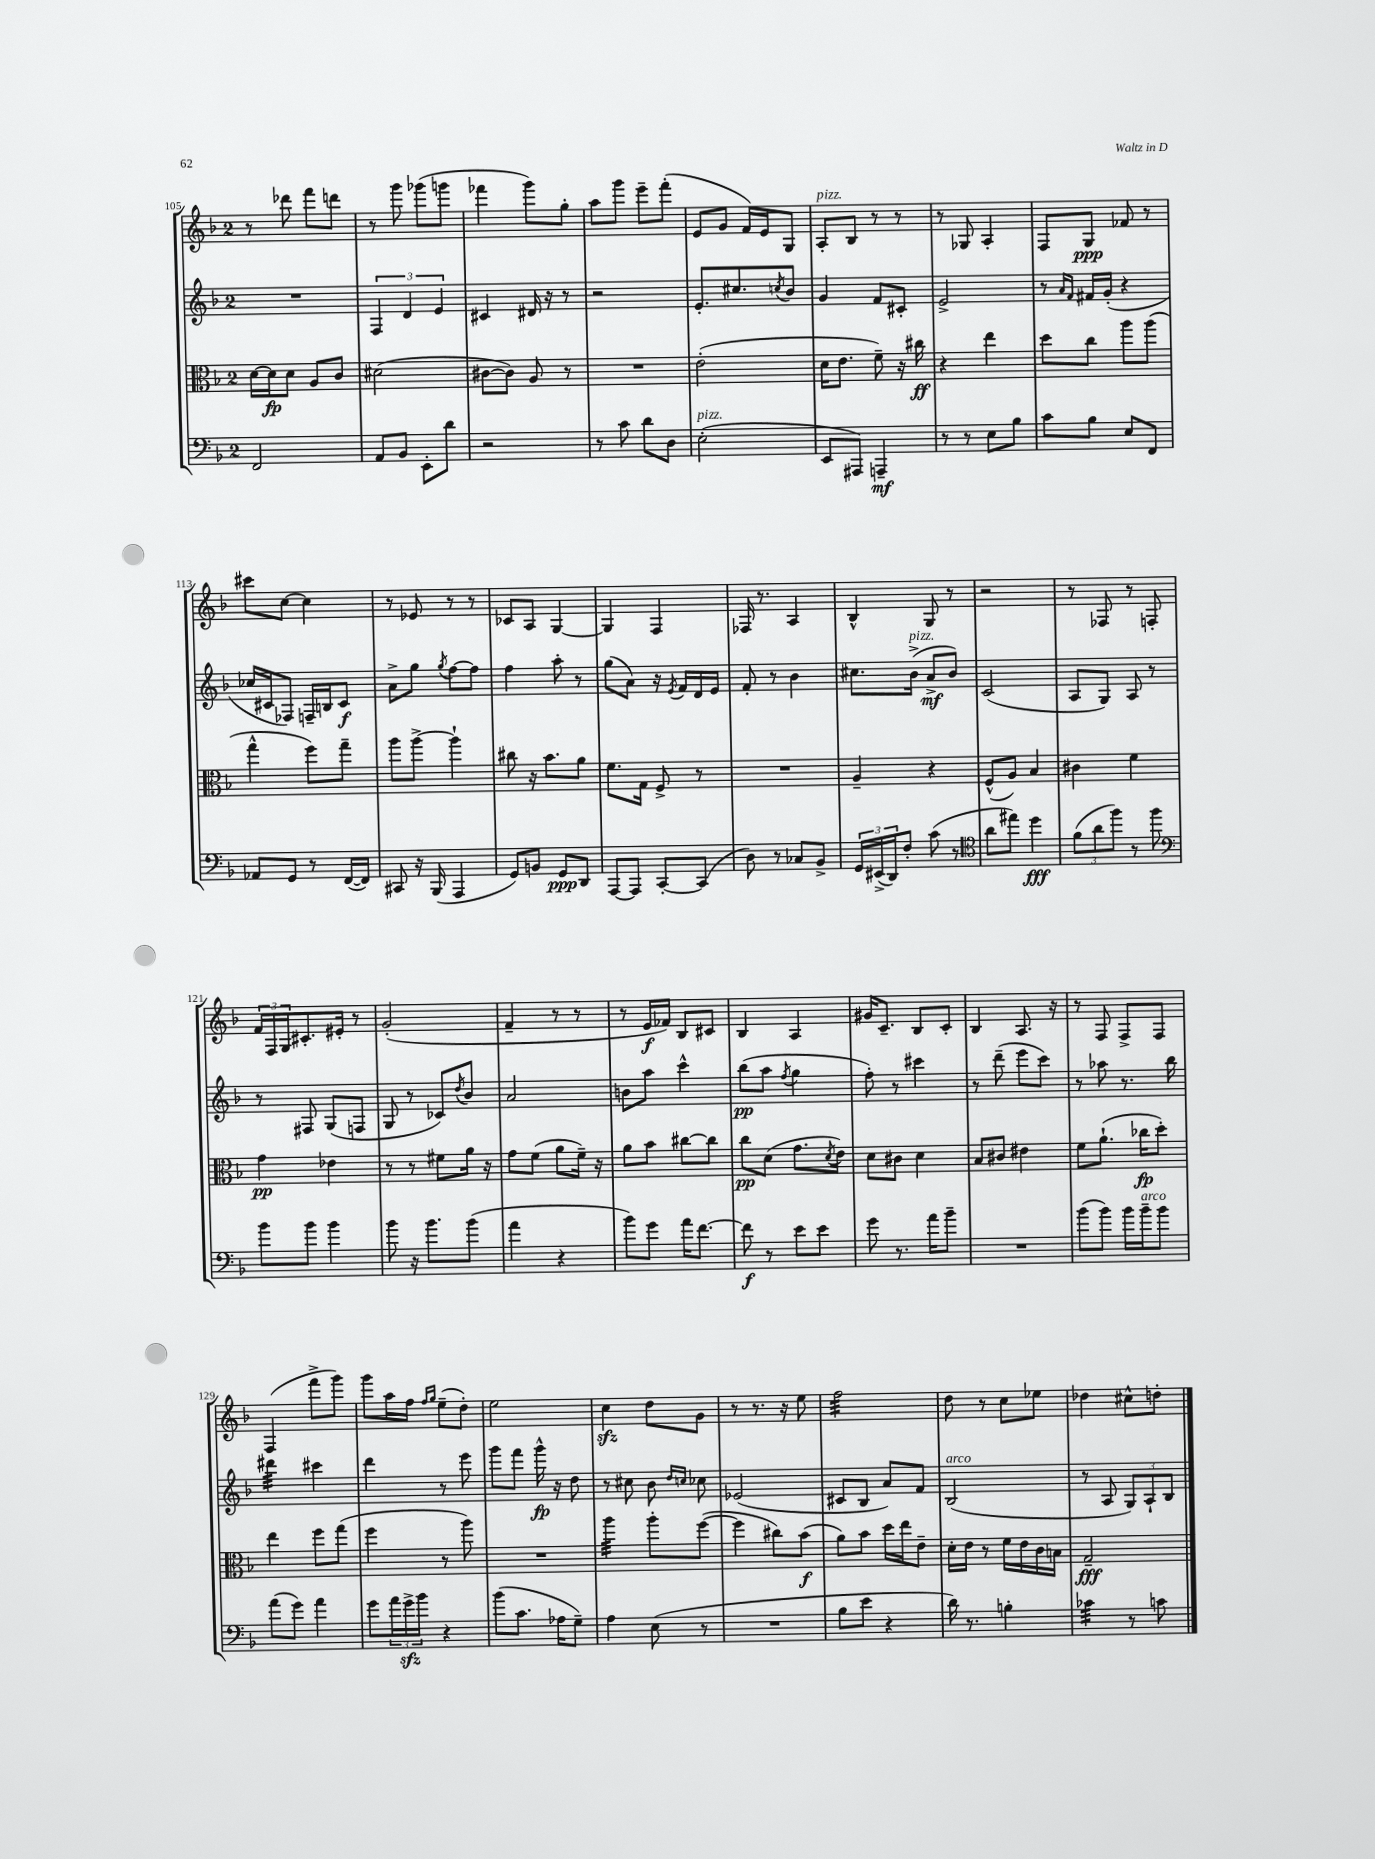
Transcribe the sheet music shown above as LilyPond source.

<<
\new StaffGroup <<
\new Staff = "s0" {
    \clef treble \key f \major \once \override Staff.TimeSignature.style = #'single-digit \time 2/4
    r8 des'''8 f'''8 d'''8 |
    r8 g'''8 ges'''8( g'''8 |
    fes'''4 g'''8) g''8-. |
    a''8 g'''8 e'''8-- f'''8-.( |
    e'8 g'8 f'16) e'16 g8 |
    a8-.^\markup { \italic "pizz." } bes8 r8 r8 |
    r8 ges8 a4-. |
    f8 g8\ppp fes'8 r8 |
    cis'''8 c''8~ c''4 |
    r8 ees'8 r8 r8 |
    ces'8 a8 g4~ |
    g4 f4 |
    fes16 r8. a4 |
    bes4-^ g8 r8 |
    r2 |
    r8 fes8 r8 f8-. |
    \tuplet 3/2 { f'16 f16 g16 } cis'8.-. eis'16-. r8 |
    g'2-.( |
    f'4-- r8 r8 |
    r8 e'16\f fes'16) bes8 cis'8 |
    bes4 a4 |
    gis'16 c'8.-- bes8 c'8-. |
    bes4 a8. r16 |
    r8 f8 f8-> f8 |
    f4( f'''8-> g'''8) |
    g'''8 a''16 f''16 \grace { f''16 g''16 } e''8--( d''8-.) |
    e''2 |
    c''4\sfz d''8 g'8 |
    r8 r8. r16 e''8 |
    f''2:32 |
    d''8 r8 c''8 ees''8 |
    des''4 cis''8-^ d''8-. \bar "|." |
}
\new Staff = "s1" {
    \clef treble \key f \major \once \override Staff.TimeSignature.style = #'single-digit \time 2/4
    R2 |
    \tuplet 3/2 { f4 d'4 e'4 } |
    cis'4 dis'16 r16 r8 |
    r2 |
    e'8.-. cis''8. \acciaccatura { c''8 } bes'8 |
    g'4 f'8 cis'8-. |
    e'2-> |
    r8 \grace { a'16 f'16 } fis'16 g'16-.( r4 |
    ces''16 cis'16 fes8) f16-- b16 cis'8\f |
    a'8-> g''8 \acciaccatura { g''8 } f''8~ f''8 |
    f''4 a''8-. r8 |
    g''8( a'8) r16 \acciaccatura { e'8 } f'16 d'16 e'16 |
    f'8-. r8 bes'4 |
    cis''8. bes'16->^\markup { \italic "pizz." }( a'8->\mf bes'8) |
    c'2( |
    a8 g8) a8 r8 |
    r8 fis8 g8( f8 |
    g8 r8 ces'8) \acciaccatura { d''8 } bes'8 |
    a'2 |
    b'8 a''8 c'''4-^ |
    bes''8\pp( a''8 \acciaccatura { f''8 } g''4 |
    f''8-.) r8 cis'''4 |
    r8 d'''8--( e'''8 c'''8) |
    r8 aes''8 r8. bes''16 |
    dis'''4:32 cis'''4 |
    d'''4 r8 e'''8 |
    g'''8 f'''8 g'''16-^\fp r16 d''8 |
    r8 cis''8 bes'8 \grace { d''16 c''16 } ces''8 |
    ees'2( |
    cis'8 bes8 a'8) f'8 |
    bes2^\markup { \italic "arco" }( |
    r8 a8 \tuplet 3/2 { g8) a8-! bes8 } \bar "|." |
}
\new Staff = "s2" {
    \clef alto \key f \major \once \override Staff.TimeSignature.style = #'single-digit \time 2/4
    d'16~ d'16\fp d'8 a8 c'8 |
    dis'2( |
    cis'8~ cis'8) a8 r8 |
    R2 |
    e'2-.( |
    d'16 e'8. f'8--) r16 cis''16\ff |
    r4 e''4 |
    d''8 c''8 a''8 a''8( |
    g''4-^ f''8) g''8-- |
    a''8 a''8~-> a''4-! |
    cis''8 r16 bes'8. a'8 |
    f'8. g16 f8-> r8 |
    R2 |
    a4-- r4 |
    f8-^( a8) bes4 |
    cis'4 f'4 |
    g'4\pp ees'4 |
    r8 r8 fis'8 a'16 r16 |
    g'8 f'8( a'8 f'16--) r16 |
    a'8 bes'8 cis''8~ cis''8 |
    c''8\pp d'8( g'8. \acciaccatura { d'8 } e'16) |
    d'8 cis'8 d'4 |
    bes8 cis'8 eis'4 |
    f'8 a'8.-!( ces''16\fp d''8-.) |
    e''4 f''8 g''8( |
    f''4 r8 a''8) |
    R2 |
    a''4:32 a''8-. f''8~( |
    f''4 cis''8) bes'8\f( |
    a'8) bes'8 d''16 e''16 e'8-- |
    d'16-. e'16 r8 f'16 e'16 c'16 b16 |
    g2--\fff \bar "|." |
}
\new Staff = "s3" {
    \clef bass \key f \major \once \override Staff.TimeSignature.style = #'single-digit \time 2/4
    f,2 |
    a,8 bes,8 e,8-. d'8 |
    r2 |
    r8 c'8 d'8 d8 |
    e2-.^\markup { \italic "pizz." }( |
    e,8 ais,,8) a,,4--\mf |
    r8 r8 e8 bes8 |
    c'8 bes8 e8 f,8 |
    aes,8 g,8 r8 f,16~( f,16) |
    cis,8 r16 bes,,16( a,,4 |
    g,8) b,8 g,8\ppp d,8 |
    a,,8~ a,,8 c,8~-. c,8( |
    d8) r8 ces8 bes,8-> |
    \tuplet 3/2 { g,16 eis,16->( d,16) } f8-. c'8( r8 |
    \clef tenor a'8 eis''8) d''4\fff |
    \tuplet 3/2 { f'8( a'8 f''8) } r8 f''8 |
    \clef bass bes'8 bes'8 bes'4 |
    bes'8 r16 bes'8. bes'8( |
    a'4 r4 |
    bes'8) g'8 a'16 f'8.~ |
    f'8\f r8 e'8 e'8 |
    g'8 r8. a'16 bes'8-- |
    R2 |
    bes'8( bes'8) bes'16 bes'16--^\markup { \italic "arco" } bes'8 |
    a'8( g'8) a'4 |
    g'8 \tuplet 3/2 { a'16 g'16->\sfz bes'16 } r4 |
    bes'8( c'8. aes16 g8--) |
    a4 e8( r8 |
    R2 |
    bes8 e'8 r4 |
    d'16) r8. b4-. |
    ces'4:32 r8 c'8 \bar "|." |
}
>>
>>
\layout { \context { \Score currentBarNumber = #105 } }
